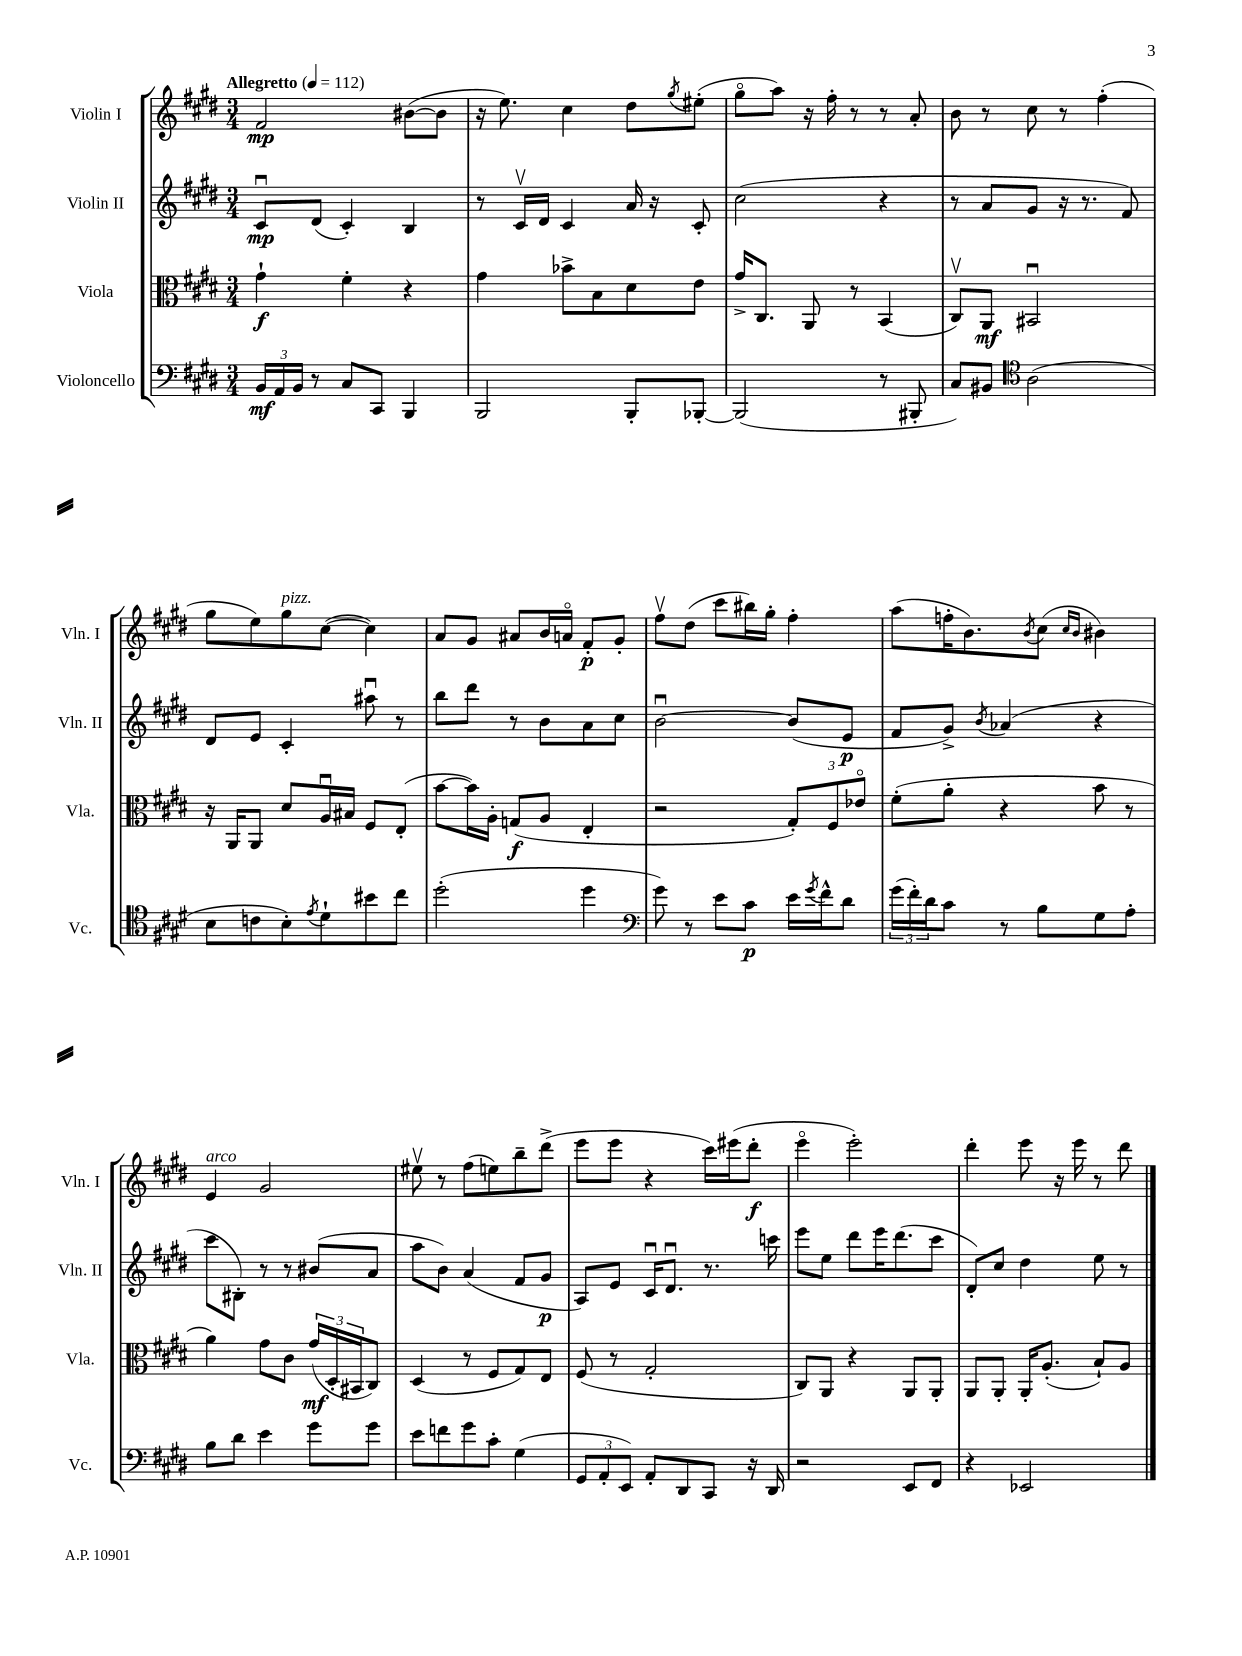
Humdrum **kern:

**kern	**dynam	**kern	**dynam	**kern	**dynam	**kern	**dynam
*part4	*part4	*part3	*part3	*part2	*part2	*part1	*part1
*staff4	*staff4	*staff3	*staff3	*staff2	*staff2	*staff1	*staff1
*I"Violoncello	*	*I"Viola	*	*I"Violin II	*	*I"Violin I	*
*I'Vc.	*	*I'Vla.	*	*I'Vln. II	*	*I'Vln. I	*
*clefF4	*	*clefC3	*	*clefG2	*	*clefG2	*
*k[f#c#g#d#]	*	*k[f#c#g#d#]	*	*k[f#c#g#d#]	*	*k[f#c#g#d#]	*
*M3/4	*	*M3/4	*	*M3/4	*	*M3/4	*
*MM112	*	*MM112	*	*MM112	*	*MM112	*
=1	=1	=1	=1	=1	=1	=1	=1
!	!	!	!	!	!	!LO:TX:a:B:t=Allegretto	!
24BB/LL	mf	4g#`\	f	8c#u/L	mp	2f#/	mp
24AA/	.	.	.	.	.	.	.
24BB/JJ	.	.	.	.	.	.	.
8r	.	.	.	(8d#/J	.	.	.
8C#/L	.	4f#'\	.	4c#'/)	.	.	.
8CC#/J	.	.	.	.	.	.	.
4BBB/	.	4r	.	4B/	.	([8b#X\L	.
.	.	.	.	.	.	8b#\J]	.
=2	=2	=2	=2	=2	=2	=2	=2
2BBB/	.	4g#\	.	8r	.	16r	.
.	.	.	.	.	.	8.ee\)	.
.	.	.	.	16c#v/LL	.	.	.
.	.	.	.	16d#/JJ	.	.	.
.	.	8b-X^\L	.	4c#/	.	4cc#\	.
.	.	8B\	.	.	.	.	.
8BBB'/L	.	8d#\	.	16a/	.	8dd#\L	.
.	.	.	.	16r	.	.	.
.	.	.	.	.	.	8qgg#/	.
[8BBB-X'/J	.	8e\J	.	8c#'/	.	(8ee#X'\J	.
=3	=3	=3	=3	=3	=3	=3	=3
(2BBB-/]	.	16g#^/KL	.	(2cc#\	.	8gg#\L	.
.	.	8.C#/J	.	.	.	.	.
.	.	.	.	.	.	8aa\J)	.
.	.	8AA/	.	.	.	16r	.
.	.	.	.	.	.	16ff#'\	.
.	.	8r	.	.	.	8r	.
8r	.	(4BB/	.	4r	.	8r	.
8BBB#X'/	.	.	.	.	.	8a'/	.
=4	=4	=4	=4	=4	=4	=4	=4
8C#/L)	.	8C#v/L)	.	8r	.	8b\	.
8BB#X/J	.	8AA/J	mf	8a/L	.	8r	.
*clefC4	*	*	*	*	*	*	*
(2A\	.	2BB#Xu/	.	8g#/J	.	8cc#\	.
.	.	.	.	16r	.	8r	.
.	.	.	.	8.r	.	.	.
.	.	.	.	.	.	(4ff#'\	.
.	.	.	.	8f#/)	.	.	.
!!LO:LB:g=z
=5	=5	=5	=5	=5	=5	=5	=5
8B\L	.	16r	.	8d#/L	.	8gg#\L	.
.	.	16AA/KL	.	.	.	.	.
8cn\	.	8AA/J	.	8e/J	.	8ee\)	.
!	!	!	!	!	!	!LO:TX:a:i:t=pizz.	!
8B'\)	.	8d#/L	.	4c#'/	.	8gg#\	.
8qe/	.	.	.	.	.	.	.
8d#`\	.	16Au/L	.	.	.	([8cc#\J	.
.	.	16B#X/JJ	.	.	.	.	.
8b#X\	.	8F#/L	.	8aa#Xu\	.	4cc#\])	.
8cc#\J	.	(8E'/J	.	8r	.	.	.
=6	=6	=6	=6	=6	=6	=6	=6
(2dd#'\	.	[8b\L	.	8bb\L	.	8a/L	.
.	.	16b\L])	.	8ddd#\J	.	8g#/J	.
.	.	16A'\JJ	.	.	.	.	.
.	.	(8Gn/L	f	8r	.	8a#X/L	.
.	.	8A/J	.	8b\L	.	16b/L	.
.	.	.	.	.	.	16an/JJ	.
4dd#\	.	4E'/	.	8a\	.	8f#'/L	p
.	.	.	.	8cc#\J	.	8g#'/J	.
=7	=7	=7	=7	=7	=7	=7	=7
*clefF4	*	*	*	*	*	*	*
8g#\)	.	2r	.	[2bu\	.	8ff#v\L	.
8r	.	.	.	.	.	(8dd#\J	.
8e\L	.	.	.	.	.	8ccc#\L	.
8c#\J	p	.	.	.	.	16bb#X\L)	.
.	.	.	.	.	.	16gg#'\JJ	.
16e\LL	.	12G#'/L)	.	(8b/L]	.	4ff#'\	.
8qg#/	.	.	.	.	.	.	.
16f#^^\J	.	.	.	.	.	.	.
.	.	12F#/	.	.	.	.	.
8d#\J	.	.	.	8e/J	p	.	.
.	.	12e-X/J	.	.	.	.	.
=8	=8	=8	=8	=8	=8	=8	=8
(24g#\LL	.	(8f#'\L	.	8f#/L	.	(8aa\L	.
24f#'\)	.	.	.	.	.	.	.
24d#\J	.	.	.	.	.	.	.
8c#\J	.	8a'\J	.	8g#^/J)	.	16ffn'\K	.
.	.	.	.	.	.	8.b\)	.
.	.	.	.	8qb/	.	.	.
8r	.	4r	.	(4a-X/	.	.	.
.	.	.	.	.	.	8qb/	.
8B\L	.	.	.	.	.	(8cc#\J	.
.	.	.	.	.	.	16qqcc#/LL	.
.	.	.	.	.	.	16qqb/JJ	.
8G#\	.	8b\	.	4r	.	4b#X\)	.
8A'\J	.	8r	.	.	.	.	.
!!LO:LB:g=z
=9	=9	=9	=9	=9	=9	=9	=9
!	!	!	!	!	!	!LO:TX:a:i:t=arco	!
8B\L	.	4a\)	.	8ccc#\L	.	4e/	.
8d#\J	.	.	.	8B#X'\J)	.	.	.
4e\	.	8g#\L	.	8r	.	2g#/	.
.	.	8c#\J	.	8r	.	.	.
8g#\L	.	(24g#/LL	mf	(8b#X/L	.	.	.
.	.	24D#'/	.	.	.	.	.
.	.	24BB#X/J	.	.	.	.	.
8g#\J	.	8C#/J)	.	8a/J	.	.	.
=10	=10	=10	=10	=10	=10	=10	=10
8e\L	.	(4D#/	.	8aa\L	.	8ee#Xv\	.
8fn\	.	.	.	8b\J)	.	8r	.
8g#\	.	8r	.	(4a/	.	(8ff#\L	.
8c#'\J	.	8F#/L	.	.	.	8een\)	.
(4G#\	.	8G#/)	.	8f#/L	.	8bb~\	.
.	.	8E/J	.	8g#/J	p	(8ddd#^\J	.
=11	=11	=11	=11	=11	=11	=11	=11
12GG#/L	.	(8F#/	.	8A/L)	.	8eee\L	.
12AA'/	.	.	.	.	.	.	.
.	.	8r	.	8e/J	.	8eee\J	.
12EE/J)	.	.	.	.	.	.	.
8AA'/L	.	2G#'/	.	16c#u/KL	.	4r	.
.	.	.	.	8.d#u/J	.	.	.
8DD#/	.	.	.	.	.	.	.
8CC#/J	.	.	.	8.r	.	16ccc#\LL)	.
.	.	.	.	.	.	(16eee#X\J	.
16r	.	.	.	.	.	8ddd#'\J	f
16DD#/	.	.	.	16cccn\	.	.	.
=12	=12	=12	=12	=12	=12	=12	=12
2r	.	8C#/L)	.	8eee\L	.	4eee\	.
.	.	8AA/J	.	8ee\J	.	.	.
.	.	4r	.	8ddd#\L	.	2eee'\)	.
.	.	.	.	16eee\K	.	.	.
.	.	.	.	(8.ddd#\	.	.	.
8EE/L	.	8AA/L	.	.	.	.	.
8FF#/J	.	8AA'/J	.	8ccc#\J	.	.	.
=13	=13	=13	=13	=13	=13	=13	=13
4r	.	8AA/L	.	8d#'/L)	.	4ddd#'\	.
.	.	8AA'/J	.	8cc#/J	.	.	.
2EE-X/	.	16AA'/KL	.	4dd#\	.	8eee\	.
.	.	(8.A'/J	.	.	.	.	.
.	.	.	.	.	.	16r	.
.	.	.	.	.	.	16eee\	.
.	.	8B`/L)	.	8ee\	.	8r	.
.	.	8A/J	.	8r	.	8ddd#\	.
==	==	==	==	==	==	==	==
*-	*-	*-	*-	*-	*-	*-	*-
